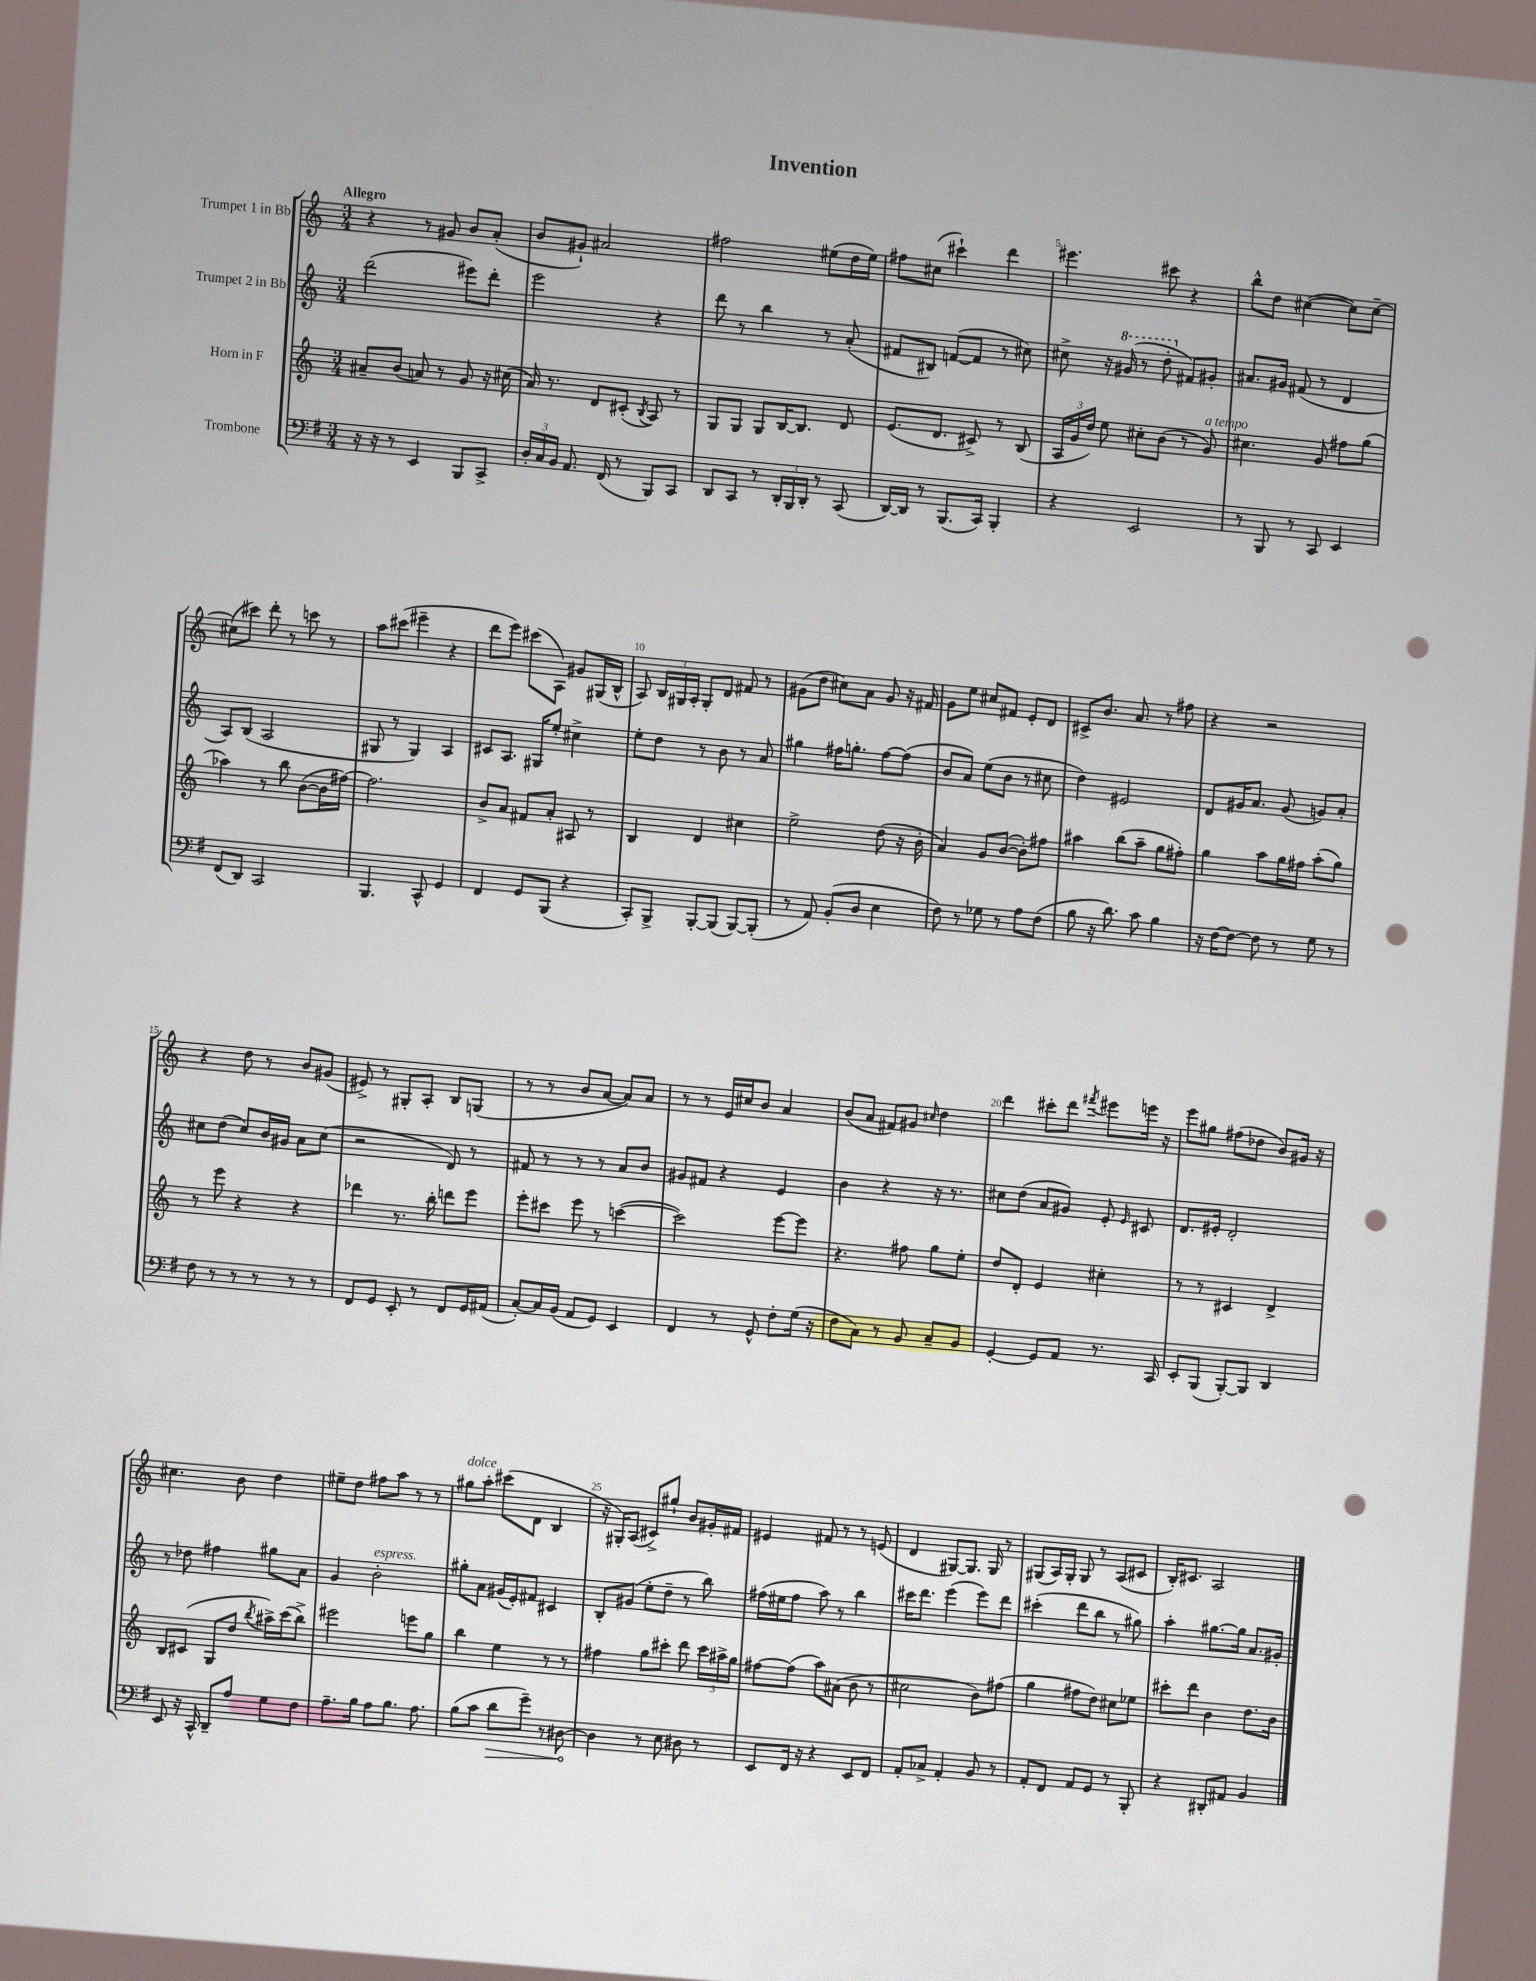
\header { title = "Invention" }
<<
\new StaffGroup <<
\new Staff = "s0" \with { instrumentName = "Trumpet 1 in Bb" } {
    \clef treble \key c \major \numericTimeSignature \time 3/4 \tempo "Allegro"
    \autoBeamOff r4 r8 gis'8 b'8[ a'8]-.( |
    b'8[ gis'8]-!) ais'2 |
    fis''2 eis''8[( d''16 eis''16]) |
    fis''8[ cis''8]( cis'''4-!) d'''4 |
    eis'''4. cis'''8 r4 |
    b''8[-^ d''8] cis''4~( cis''8[) cis''8]~-- |
    cis''8[( cis'''8]) d'''8-. r8 c'''8 r8 |
    a''8[ cis'''8]( eis'''4-- r4 |
    d'''8[ e'''8]) cis'''8[( a8]) gis'8[ gis16( b16]-^ |
    a8) \tuplet 3/2 { b16[ gis16 a16]-. } gis8[-. d'8] fis'8 r8 |
    gis'8[( d''8] cis''8[) a'8] gis'8 r16 fis'16 |
    g'8[ e''8] cis''8[ fis'8] e'8[-. d'8] |
    cis'8[-> b'8.] a'8. r8 fis''8 |
    r4 r2 |
    r4 d''8 r8 b'8[ gis'8]( |
    eis'8->) r8 gis8[-. a8]-. b8[ g8]( |
    r8 r8 b'8[ a'8]~ a'8[) a'8] |
    r8 r8 e'16[ cis''16 b'8] a'4 |
    b'8[( a'8] fis'8[) gis'8] \grace { cis''16 } d''4 |
    d'''4 cis'''8[-. d'''8] \acciaccatura { fis'''8 } eis'''8[ e'''16] r16 |
    e'''8[ gis''8] fis''8[( des''8] b'8[) gis'16] r16 |
    cis''4. b'8 d''4 |
    eis''8[-- d''8] fis''8[ a''8] r8 r8 |
    gis''8[^\markup { \italic "dolce" } a''8]-. cis'''8[( d'8] b4 |
    r16 gis16[-.) a8]( cis'8[->) gis''8]-! b'8[ gis'16-. fis'16] |
    eis'4 fis'8 r8 r8 e'8( |
    d'4 gis8[~) gis8.] gis16 r8 |
    gis8[( a16) gis16]-. gis8 r8 a8[( cis'8] |
    b16[-.) cis'8.] a2 \bar "|." |
}
\new Staff = "s1" \with { instrumentName = "Trumpet 2 in Bb" } {
    \clef treble \key c \major \numericTimeSignature \time 3/4
    \autoBeamOff d'''2( eis'''8[) d'''8]-. |
    e'''2 r4 |
    d'''8 r8 b''4 r8 a'8-.( |
    fis'8[ bis8]) f'8[~( f'8] r8 cis''8) |
    cis''8-> r16 \ottava #1 gis''16( r8 d'''8-. \ottava #0 fis'8[) gis'8]-. |
    ais'8.[ gis'16] fis'8( r8 d'4 |
    a8[) b8]( a2 |
    gis8 r8 gis4) a4 |
    cis'8[ a8.] gis16[ e''8]-. cis''4-> |
    e''8[-. d''8] r8 b'8 r8 a'8 |
    gis''4 fis''16[ g''8.]-. fis''8[~ fis''8]( |
    b'8[ a'8]) e''8[( b'8] r8 cis''8 |
    d''4) eis'2 |
    d'8[ gis'16 a'8.] gis'8( g'8[) a'8]-. |
    cis''8[ d''8]( cis''8[) b'16 gis'16] a'8[ cis''8]( |
    r2 d'8) r8 |
    fis'8 r8 r8 r8 a'8[ b'8] |
    gis'8[ fis'8] r4 e'4 |
    b'4 r4 r16 r8. |
    cis''8[ d''8]( a'8[ gis'8]) e'8-. \grace { e'16 } cis'8 |
    d'8.[ eis'16]-. d'2-. |
    r8 des''8 fis''4 gis''8[ a'8] |
    g'4 b'2-.^\markup { \italic "espress." } |
    gis''8[-. a'8] gis'16[( e'16-.) fis'8] cis'4 |
    b8[-. gis'8]( e''8[-. d''8]-- r8 b''8) |
    fis''16[( eis''16 fis''8] a''8) r8 b''4 |
    cis'''16[ d'''8.] e'''4( e'''8[) d'''8] |
    cis'''4-.( d'''8[ b''8] r8 gis''8) |
    a''4-. gis''8.[~ gis''16] a'8.[ gis'16]-. \bar "|." |
}
\new Staff = "s2" \with { instrumentName = "Horn in F" } {
    \clef treble \key c \major \numericTimeSignature \time 3/4
    \autoBeamOff ais'8[-- b'8]( a'8) r8 g'8 r16 cis''16( |
    a'16) r8. d'8[ cis'8]-.( \acciaccatura { b8 } a8) r8 |
    g8[ g8] g8[ b16~ b8.] d'8 |
    e'8.[( d'8.] cis'8->) r8 b8( |
    \tuplet 3/2 { a16[ g'16 d''16]) } e''8 cis''8[-. b'8]( r8 g'8^\markup { \italic "a tempo" }) |
    cis''4. g'8 fis''8[ g''8]( |
    aes''4) r8 b''8 b'8[~( b'16 fis''16]~) |
    fis''2. |
    b'8[-> a'8] fis'8[ a'8]-. ais8 r8 |
    b4 d'4 cis''4 |
    e''2-> d''8( r16 b'16-. |
    a'4) g'8[ b'8]~( b'8[-.) fis''8] |
    ais''4 b''8[( ais''8]-- g''8[ fis''8]-.) |
    g''4 a''8[ g''16 fis''16] a''8[-.( g''8]) |
    r8 e'''8 r4 r4 |
    des'''4 r8. b''16-. d'''8[ e'''8] |
    e'''8[-. cis'''8] e'''8 r8 c'''4~( |
    c'''2) e'''8[~ e'''8] |
    r4. fis''8 g''8[ e''8]-. |
    d''8[ d'8]-. e'4 cis''4-. |
    r8 r8 cis'4 d'4-> |
    b8[ cis'8]( g8[ d''8] \acciaccatura { b''8 } ais''16[->) c'''16( b''8]->) |
    eis'''2 e'''8[ g''8] |
    b''4 e''4 r8 r8 |
    fis''4 g''8[ cis'''8]-. d'''8 \tuplet 3/2 { cis'''16[ ais''16-> g''16] } |
    fis''8[~ fis''8]( a''8[) ais'8]( b'8 r8 |
    cis''2 b'8[) fis''8]( |
    g''4 fis''8[ d''8]) cis''8[ ees''8] |
    cis'''8[-. d'''8] b'4 d''8.[ b'16] \bar "|." |
}
\new Staff = "s3" \with { instrumentName = "Trombone" } {
    \clef bass \key g \major \numericTimeSignature \time 3/4
    \autoBeamOff r16 r16 r8 e,4 b,,8[ c,8]-> |
    \tuplet 3/2 { d16[-. c16 b,16] } a,8. fis,16( r8 b,,8[) c,8] |
    d,8[ c,8] r8 \tuplet 3/2 { d,16[-. b,,16 d,16]-. } r8 c,8( |
    d,16[~) d,16] r8 b,,8.[( c,16]) b,,4-. |
    r4 e,2 |
    r8 b,,8 r8 c,8 e,4 |
    fis,8[( d,8]) c,2 |
    b,,4. c,8-^ g,4 |
    fis,4 g,8[ b,,8]( r4 |
    c,8[-.) b,,8]-> b,,8[~-. b,,8]( b,,8[~) b,,8]-.( |
    r8 a,8) b,8[-.( d8] e4 |
    fis8) r8 ges8 r8 a8[ fis8]( |
    b8 r16 d'8.) c'8 b4 |
    r16 fis16[~ fis8]~ fis8 r8 g8 r8 |
    fis8 r8 r8 r8 r8 r8 |
    fis,8[ g,8] e,8-. r8 fis,8[ g,16 ais,16]( |
    c8[~-.) c16 b,16]( a,8[ g,8]) e,4 |
    fis,4 r8 g,8-^ fis8[-. g16]( r16 |
    fis8[ c8]) r8 b,8 c8[-- b,8] |
    g,4~-. g,8[ a,8] r8. c,16 |
    e,8[-. b,,8]( b,,8[~-.) b,,8] d,4 |
    e,8 r16 c,16-^ d,8[-- a8] g8[ fis8] |
    a8.[-- b16] a8[ b8.] a8. |
    b8[( c'8] \once \override Hairpin.circled-tip = ##t d'8[\> g'8]--) r8 dis8~\! |
    dis4 r8 e8 dis8 r8 |
    e,8[ fis,16] r16 r4 e,8[ fis,8] |
    a,8[-. ces8]-> a,4-. b,8 r8 |
    a,8[-. fis,8] a,8[ g,8] r8 b,,8-. |
    r4 dis,8[-. ais,8] b,4 \bar "|." |
}
>>
>>
\layout { \context { \Score \override BarNumber.break-visibility = ##(#f #t #t) barNumberVisibility = #(every-nth-bar-number-visible 5) } }
